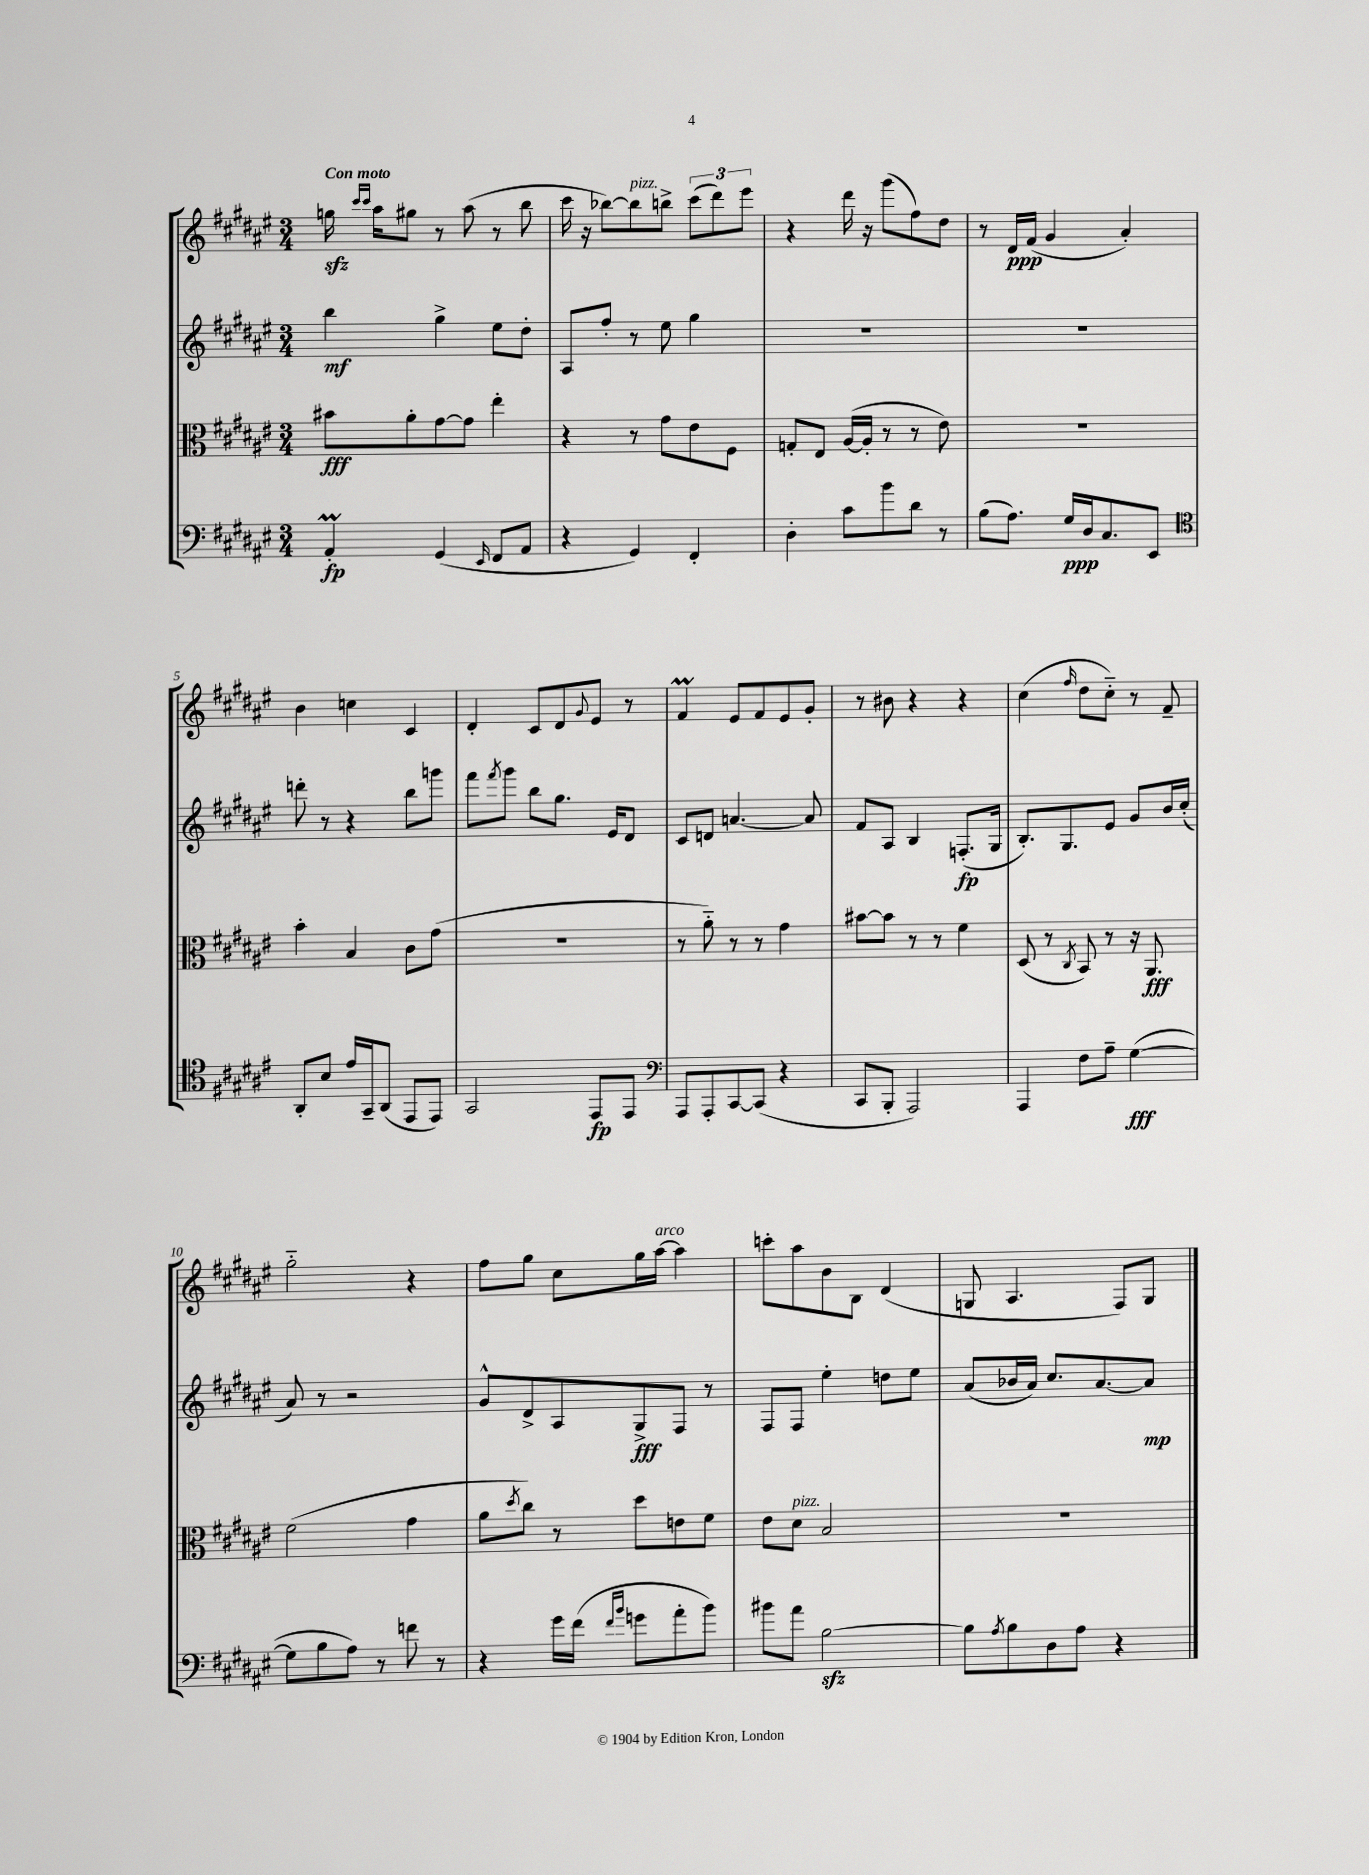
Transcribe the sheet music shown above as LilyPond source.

<<
\new StaffGroup <<
\new Staff = "s0" {
    \clef treble \key fis \major \numericTimeSignature \time 3/4 \tempo "Con moto"
    g''16\sfz \grace { cis'''16 cis'''16 } ais''16 gis''8 r8 ais''8( r8 b''8 |
    cis'''16 r16 bes''8~) bes''8^\markup { \italic "pizz." } b''8-> \tuplet 3/2 { cis'''8( dis'''8) eis'''8 } |
    r4 dis'''16 r16 gis'''8( fis''8) dis''8 |
    r8 dis'16\ppp fis'16( gis'4 ais'4-.) |
    b'4 c''4 cis'4 |
    dis'4-. cis'8 dis'8 \appoggiatura { gis'8 } eis'8 r8 |
    fis'4\prall eis'8 fis'8 eis'8 gis'8-. |
    r8 bis'8 r4 r4 |
    cis''4( \grace { fis''16 } dis''8 cis''8-_) r8 fis'8-- |
    gis''2-_ r4 |
    fis''8 gis''8 cis''8 gis''16 ais''16~^\markup { \italic "arco" } ais''4 |
    c'''8-. ais''8 b'8 b8 dis'4( |
    g8 ais4. fis8) g8 \bar "|." |
}
\new Staff = "s1" {
    \clef treble \key fis \major \numericTimeSignature \time 3/4
    b''4\mf gis''4-> eis''8 dis''8-. |
    ais8 fis''8-. r8 eis''8 gis''4 |
    R2. |
    R2. |
    d'''8-. r8 r4 b''8 g'''8 |
    fis'''8 \acciaccatura { fis'''8 } gis'''8 b''8 gis''8. eis'16 dis'8 |
    cis'8 d'8 a'4.~ a'8 |
    fis'8 ais8 b4 f8.-.\fp( gis16 |
    b8.-.) gis8. eis'8 gis'8 b'16 cis''16-.( |
    ais'8) r8 r2 |
    gis'8-^ dis'8-> ais8 gis8->\fff fis8 r8 |
    fis8 fis8 eis''4-. d''8 eis''8 |
    ais'8( bes'16 ais'16) cis''8. ais'8.~ ais'8\mp \bar "|." |
}
\new Staff = "s2" {
    \clef alto \key fis \major \numericTimeSignature \time 3/4
    bis'8\fff ais'8-. gis'8~ gis'8 eis''4-. |
    r4 r8 gis'8 eis'8 fis8 |
    g8-. eis8 ais16~( ais16-. r8 r8 eis'8) |
    R2. |
    b'4-. b4 cis'8 gis'8( |
    R2. |
    r8 ais'8-_) r8 r8 gis'4 |
    bis'8~ bis'8 r8 r8 fis'4 |
    dis8( r8 \acciaccatura { cis8 } b,8) r8 r16 ais,8.\fff |
    fis'2( gis'4 |
    ais'8 \acciaccatura { dis''8 } cis''8) r8 dis''8 e'8 fis'8 |
    eis'8 dis'8^\markup { \italic "pizz." } b2 |
    R2. \bar "|." |
}
\new Staff = "s3" {
    \clef bass \key fis \major \numericTimeSignature \time 3/4
    ais,4-.\prall\fp gis,4( \grace { eis,16 } fis,8 ais,8 |
    r4 gis,4) fis,4-. |
    dis4-. cis'8 b'8 dis'8 r8 |
    b8( ais8.) gis16\ppp dis16 cis8. eis,8 |
    \clef tenor ais,8-. b8 eis'16 gis,16-- ais,8( eis,8 eis,8) |
    gis,2 eis,8\fp eis,8 |
    \clef bass ais,,8 ais,,8-. cis,8~ cis,8( r4 |
    cis,8 b,,8-. ais,,2) |
    ais,,4 fis8 ais8-- gis4~\fff( |
    gis8 b8 ais8) r8 f'8 r8 |
    r4 gis'16 fis'16( \grace { fis'16 b'16 } g'8 ais'8-. b'8) |
    bis'8 ais'8 b2~\sfz |
    b8 \acciaccatura { ais8 } b8 dis8 ais8 r4 \bar "|." |
}
>>
>>
